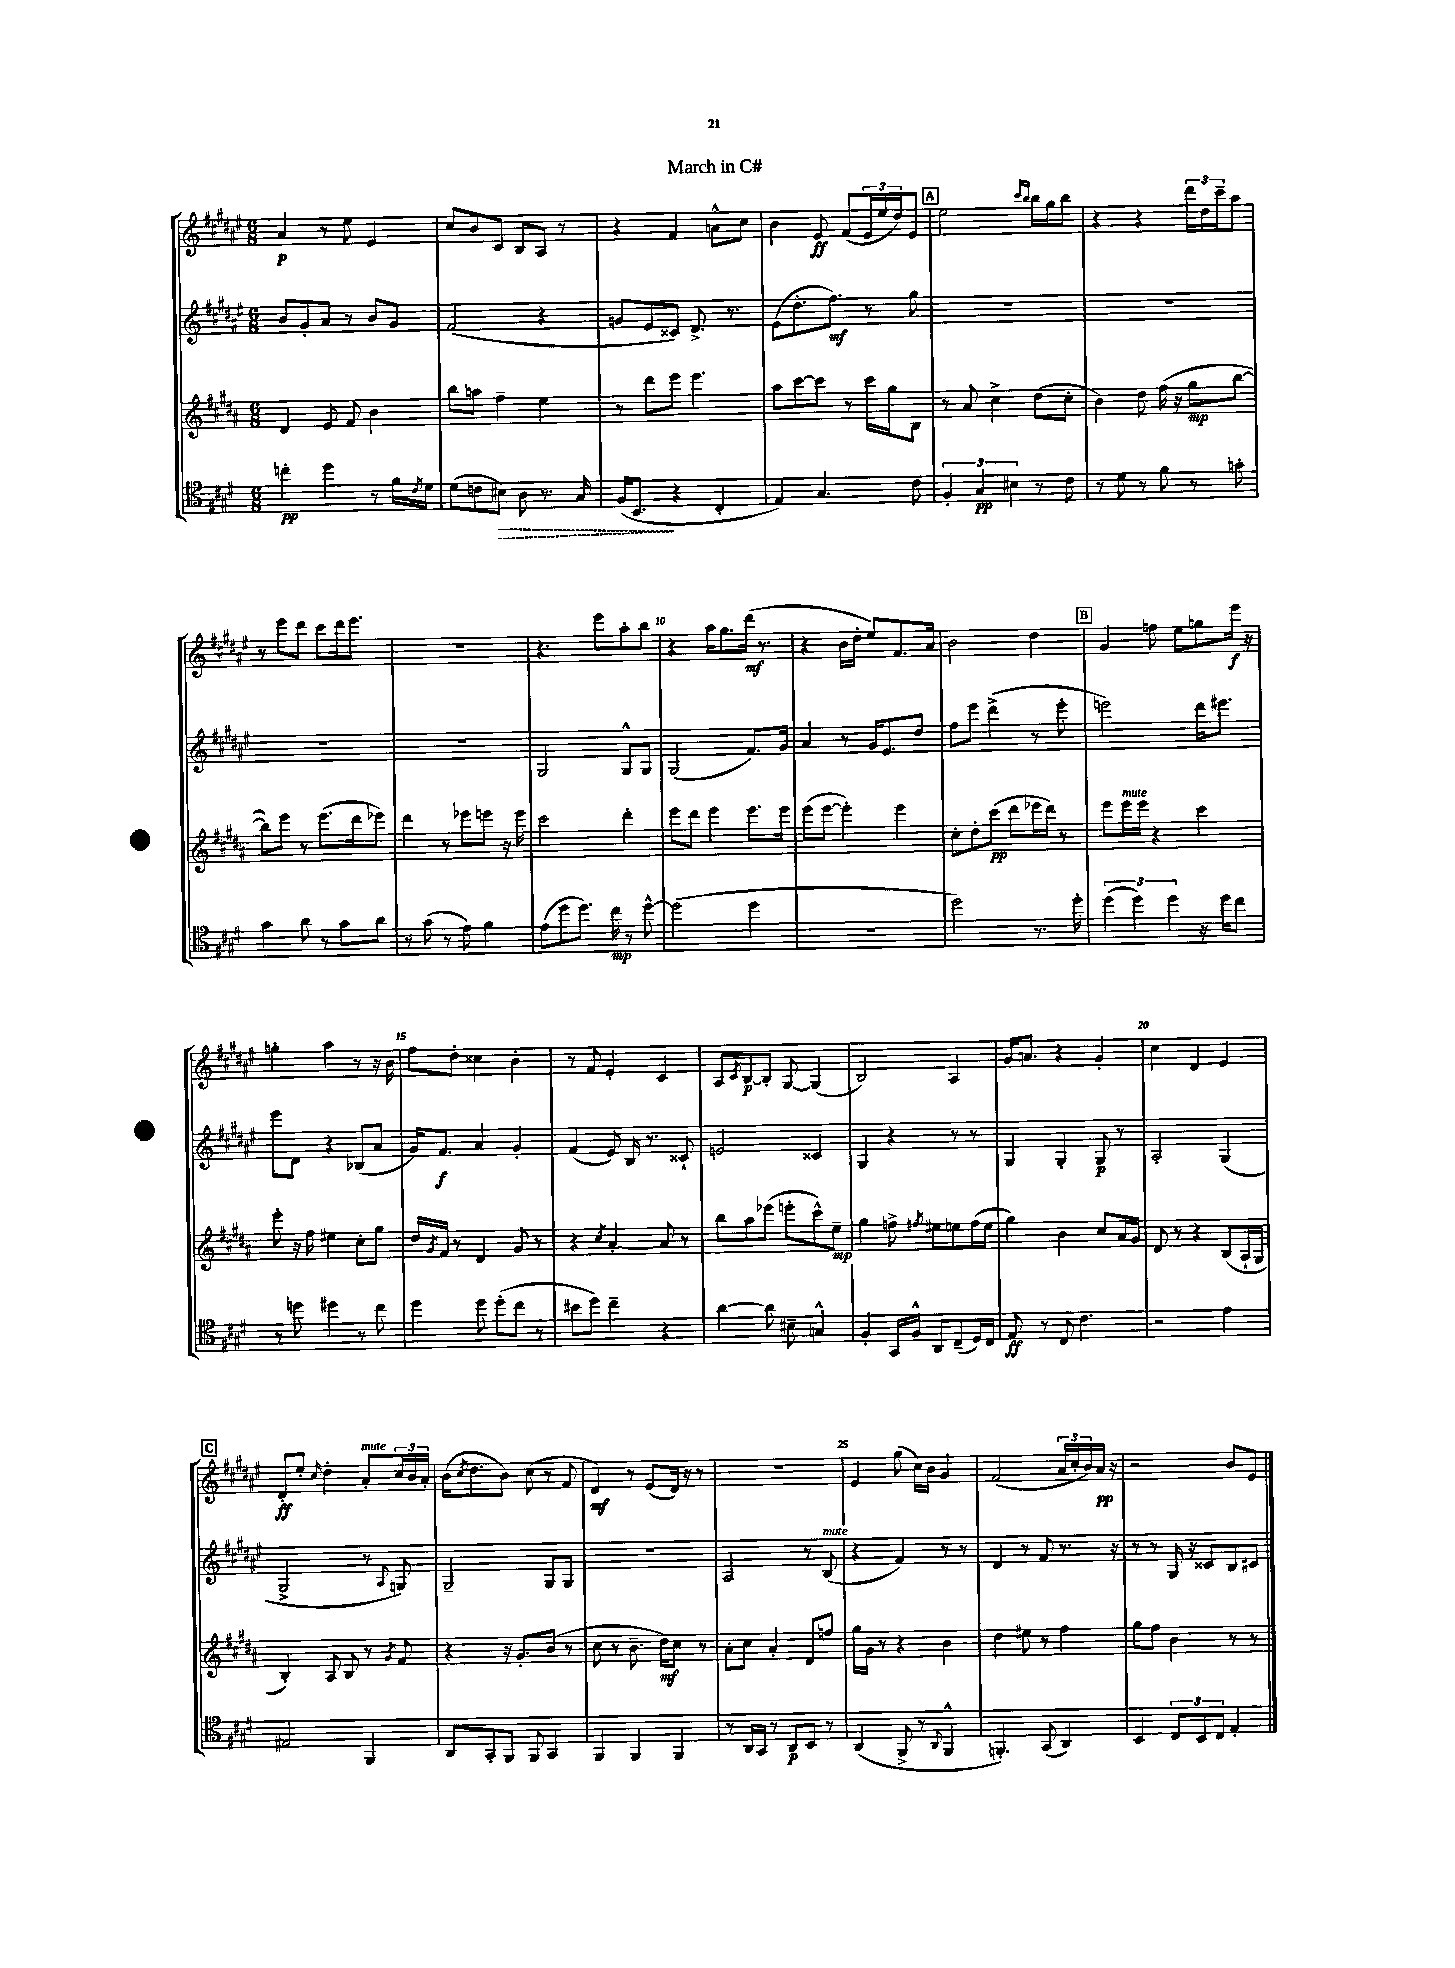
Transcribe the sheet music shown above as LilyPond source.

\header { title = "March in C#" }
<<
\new StaffGroup <<
\new Staff = "s0" {
    \clef treble \key fis \major \numericTimeSignature \time 6/8
    ais'4\p r8 eis''8 eis'4 |
    cis''8 b'8 cis'8 b8 ais8 r8 |
    r4 fis'4 a'8-^ cis''8 |
    b'4 eis'8\ff fis'8( \tuplet 3/2 { eis'16 eis''16 dis''16) } eis'8 |
    \mark \markup { \box "A" } eis''2 \grace { cis'''16 b''16 } b''16 gis''16 b''8 |
    r4 r4 \tuplet 3/2 { dis'''16 dis''16 cis'''16-- } ais''8 |
    r8 eis'''8 dis'''8 cis'''8 dis'''16 eis'''8. |
    R2. |
    r4. eis'''8 ais''8-. b''8 |
    r4 ais''16 gis''8. dis'''16\mf( r8. |
    r4 b'16 dis''16-. eis''8) fis'8. ais'16 |
    b'2 dis''4 |
    \mark \markup { \box "B" } gis'4 f''8 eis''8 g''8 eis'''16\f r16 |
    g''4-. ais''4 r8 r16 b'16 |
    fis''8 dis''8-. cisis''4 b'4-. |
    r8 fis'8 eis'4-. cis'4 |
    ais8 \acciaccatura { cis'8 } b8~\p b8-. gis8~ gis4( |
    b2) ais4 |
    gis'16 a'8. r4 gis'4-. |
    cis''4 dis'4 eis'4 |
    \mark \markup { \box "C" } dis'8-.\ff eis''8-. \grace { cis''16 } dis''4-. ais'8-.^\markup { \italic "mute" } \tuplet 3/2 { cis''16 b'16 ais'16-. } |
    b'16( \acciaccatura { cis''8 } dis''8. b'8) cis''8( r8 fis'8 |
    dis'4\mf) r8 eis'8( dis'16) r16 r8 |
    R2. |
    eis'4 gis''8( cis''16) b'16 gis'4 |
    fis'2( \tuplet 3/2 { ais'16 cis''16-. b'16) } ais'16\pp r16 |
    r2 b'8 eis'8 \bar "|." |
}
\new Staff = "s1" {
    \clef treble \key fis \major \numericTimeSignature \time 6/8
    b'8 gis'8-. ais'8 r8 b'8 gis'8 |
    fis'2( r4 |
    g'8 eis'8 cisis'8) dis'8.-> r8. |
    eis'8( dis''8.-. fis''8.\mf) r8 gis''8 |
    \mark \markup { \box "A" } R2. |
    R2. |
    R2. |
    R2. |
    gis2 gis8-^ gis8 |
    gis2( fis'8.) gis'16 |
    ais'4 r8 gis'16 eis'8. dis''8 |
    fis''8 eis'''8 dis'''4->( r8 eis'''8-. |
    \mark \markup { \box "B" } e'''2) dis'''16 eis'''8. |
    eis'''8 dis'8 r4 bes8( ais'8 |
    gis'16) fis'8.\f ais'4 gis'4-. |
    fis'4( eis'8) b16 r8. cisis'8-! |
    e'2 cisis'4 |
    gis4 r4 r8 r8 |
    gis4 gis4-. gis8\p r8 |
    ais2-. gis4( |
    \mark \markup { \box "C" } gis2-> r8 \appoggiatura { ais8 } g8) |
    gis2-- gis8 gis8 |
    R2. |
    ais2 r8 b8^\markup { \italic "mute" }( |
    r4 fis'4) r8 r8 |
    dis'4 r8 fis'8 r8. r16 |
    r8 r8 gis16 r16 cisis'8 b8 cis'8 \bar "|." |
}
\new Staff = "s2" {
    \clef treble \key b \major \numericTimeSignature \time 6/8
    dis'4 e'8 fis'8 b'4 |
    b''8 a''8 fis''4-- e''4 |
    r8 dis'''8 e'''8 e'''4. |
    ais''8 cis'''8~ cis'''8 r8 cis'''16 gis''16 b8 |
    \mark \markup { \box "A" } r8 ais'8 cis''4-> dis''8( cis''8-. |
    b'4) dis''8 fis''16( r16 gis''8\mp b''8~ |
    b''8) e'''8 r8 e'''8.( dis'''16 ees'''8) |
    dis'''4 r8 ees'''8 e'''8 r16 e'''16 |
    cis'''2 dis'''4-. |
    e'''8 dis'''8 e'''4 e'''8. e'''16 |
    e'''8( e'''8~ e'''4-.) e'''4 |
    cis''8-. dis''8-. cis'''8\pp( dis'''8 ees'''16 dis'''16) r8 |
    \mark \markup { \box "B" } e'''8 e'''16^\markup { \italic "mute" } e'''16 r4 cis'''4 |
    e'''8-. r16 fis''16 eis''4 cis''8-. gis''8 |
    dis''16 \acciaccatura { gis'8 } fis'16 r8 dis'4 gis'8 r8 |
    r4 \acciaccatura { cis''8 } ais'4~-. ais'8 r8 |
    b''8 ais''8 ees'''8( e'''8-. cis'''8-^) e''8--\mp |
    gis''4 f''8-> \acciaccatura { fis''8 } eis''8 e''8 fis''16( e''16 |
    gis''4) b'4 cis''8 ais'16 gis'16 |
    dis'8 r8 r4 b8( ais16-! gis16 |
    \mark \markup { \box "C" } b4-.) ais8 b8 r8 \acciaccatura { gis'8 } fis'8 |
    r4 r16 gis'8.-. b'8( r8 |
    cis''8 r8 b'8.-- dis''16\mf) cis''8 r8 |
    ais'8-. cis''8 ais'4-. dis'8 f''8 |
    gis''16 gis'16 r8 r4 b'4 |
    dis''4 eis''8 r8 fis''4 |
    gis''8 fis''8 b'4 r8 r8 \bar "|." |
}
\new Staff = "s3" {
    \clef tenor \key e \major \numericTimeSignature \time 6/8
    c''4-.\pp dis''4 r8 fis'16 \acciaccatura { cis'8 } dis'16 |
    dis'8( c'8 \once \override Hairpin.style = #'dashed-line bis8\>) a8 r8. gis16 |
    fis16( b,8.\! r4 cis4-. |
    e4) gis4. cis'8 |
    \mark \markup { \box "A" } \tuplet 3/2 { fis4-. gis4\pp bis4 } r8 cis'8 |
    r8 dis'8 r8 fis'8 r8 g'8-. |
    gis'4 a'8 r8 gis'8 a'8 |
    r8 gis'8( r8 e'8) fis'4 |
    e'8( dis''8 dis''8.) cis''16\mp r8 dis''8~-^ |
    dis''2( dis''4 |
    r2. |
    dis''2) r8. dis''16-. |
    \mark \markup { \box "B" } \tuplet 3/2 { dis''4( dis''4) dis''4 } r16 dis''16 cis''8 |
    r8 d''8 dis''4 r8 cis''8 |
    dis''4 dis''8 dis''8-.( cis''8 r8 |
    bis'8 dis''8) cis''4-- r4 |
    a'4~ a'8 bis8-- g4-^ |
    fis4-. gis,16 fis16-^ a,8 cis8--( dis16) cis16 |
    e8\ff r8 cis8 cis'4. |
    r2 e'4 |
    \mark \markup { \box "C" } eis2 fis,4 |
    a,8 gis,8-. fis,8 fis,8 gis,4 |
    fis,4 fis,4 fis,4 |
    r8 a,16 gis,16 r8 a,8\p b,8 r8 |
    a,4( fis,8-> r8 \appoggiatura { a,8 } fis,4-^ |
    f,4.-.) gis,8( a,4) |
    b,4 \tuplet 3/2 { cis8 b,8 cis8 } e4-. \bar "|." |
}
>>
>>
\layout { \context { \Score \override BarNumber.break-visibility = ##(#f #t #t) barNumberVisibility = #(every-nth-bar-number-visible 5) } }
